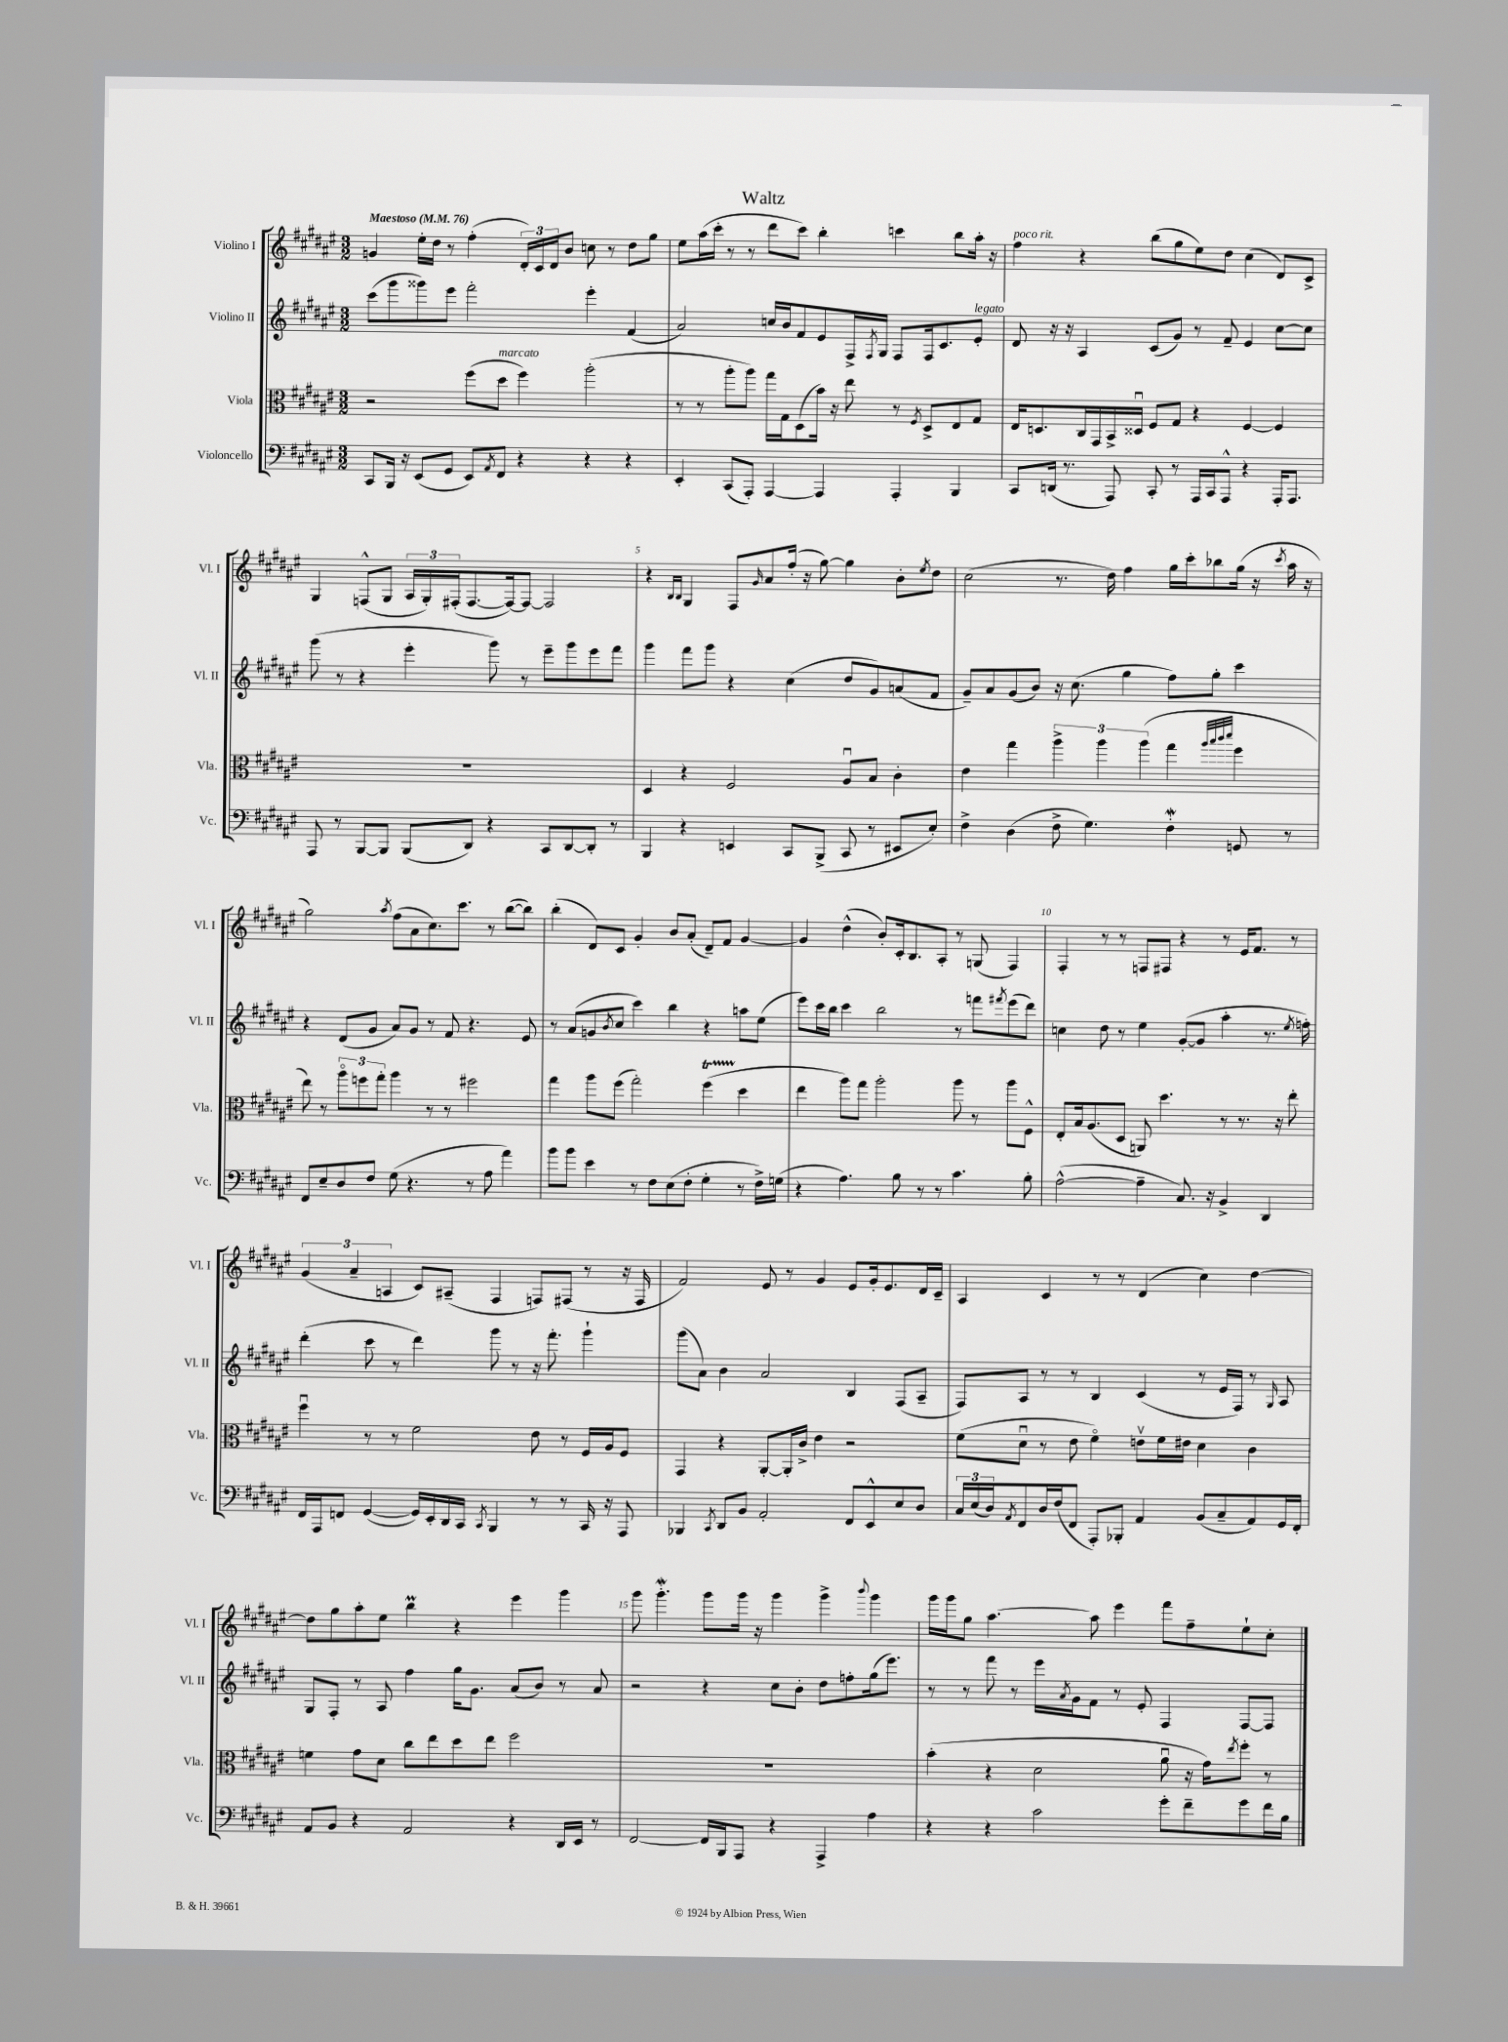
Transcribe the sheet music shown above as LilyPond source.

\header { title = "Waltz" }
<<
\new StaffGroup <<
\new Staff = "s0" \with { instrumentName = "Violino I" shortInstrumentName = "Vl. I" } {
    \clef treble \key fis \major \numericTimeSignature \time 3/2 \tempo "Maestoso" 4 = 76
    g'4 eis''16-. dis''16 r8 fis''4-.( \tuplet 3/2 { dis'16-.) cis'16 dis'16 } b'8 c''8 r8 dis''8 gis''8 |
    eis''8 ais''16( cis'''16-. r8 r8 dis'''8 cis'''8) b''4-. c'''4 b''8 ais''16-. r16 |
    fis''4^\markup { \italic "poco rit." } r4 b''8( gis''8 eis''8) dis''8 cis''4( dis'8) cis'8-> |
    gis4 f8-^( gis8 \tuplet 3/2 { ais16 gis16-.) fis16-.( } fis8.~ fis16~) fis8~ fis2 |
    r4 \grace { b16 b16 } gis4 fis8 \grace { gis'16 } ais'8 fis''16-.( r16 gis''8~) gis''4 b'8-. \acciaccatura { eis''8 } dis''8 |
    cis''2( r8. dis''16) fis''4 gis''16 cis'''16-. bes''8 gis''16( r16 \acciaccatura { cis'''8 } ais''16 r16 |
    gis''2) \acciaccatura { ais''8 } fis''8( ais'8 cis''8.) cis'''8. r8 b''8~( b''8) |
    b''4-.( dis'8) cis'8 gis'4-. b'8 ais'8-.( dis'8--) fis'8 gis'4~ |
    gis'4 dis''4-^( b'8-.) cis'16-. b8. ais8-. r8 g8( fis4) |
    fis4-. r8 r8 f8 fis8 r4 r8 eis'16 fis'8. r8 |
    \tuplet 3/2 { gis'4( ais'4-- a4 } cis'8) ais8--( fis4 f8) fis8( r8 r16 fis16 |
    fis'2) eis'8 r8 gis'4 eis'8 gis'16-. eis'8. dis'16 cis'16-- |
    ais4 cis'4 r8 r8 dis'4( cis''4) dis''4~ |
    dis''8 gis''8 ais''8-. eis''8 b''4\prall r4 eis'''4 gis'''4 |
    gis'''8 gis'''4.-.\mordent gis'''8 gis'''16 r16 gis'''4 gis'''4-> \appoggiatura { b'''8 } gis'''4 |
    gis'''16 gis'''16 gis''8 ais''4.~ ais''8 eis'''4 fis'''8 fis''8-- eis''8-! cis''8-. \bar "|." |
}
\new Staff = "s1" \with { instrumentName = "Violino II" shortInstrumentName = "Vl. II" } {
    \clef treble \key fis \major \numericTimeSignature \time 3/2
    cis'''8( gis'''8 gisis'''8) eis'''8 fis'''2-. eis'''4-. fis'4( |
    ais'2) c''16 b'16 fis'8 eis'8 fis16-> \acciaccatura { fis8 } gis16 fis8 fis16 cis'8. eis'8-.^\markup { \italic "legato" } |
    dis'8 r16 r16 ais4 cis'8( gis'8) r8 fis'8-- eis'4 cis''8~ cis''8 |
    gis'''8( r8 r4 eis'''4-. gis'''8) r8 eis'''8-- gis'''8 eis'''8 fis'''8 |
    gis'''4 fis'''8 gis'''8 r4 cis''4( dis''8 gis'8) a'8( fis'8 |
    gis'8--) ais'8 gis'8( b'8) r16 cis''8.( gis''4 fis''8) gis''8-. cis'''4 |
    r4 dis'8( gis'8 ais'8) gis'8 r8 fis'8 r4. eis'8 |
    r8 ais'8( g'8 \acciaccatura { b'8 } cis''8 cis'''4) b''4 r4 a''8 eis''8( |
    eis'''8) cis'''16 b''16 cis'''4 b''2 r8 f'''8 \acciaccatura { fis'''8 } eis'''8( dis'''8) |
    c''4 dis''8 r8 eis''4 gis'8~-.( gis'8 ais''4-. r8. \acciaccatura { eis''8 } f''16-.) |
    dis'''4-.( cis'''8 r8 dis'''4) gis'''8 r8 r16 fis'''8.-. gis'''4-! |
    gis'''8( ais'8) b'4 ais'2 b4 fis8( ais8-- |
    fis8) ais8 r8 r8 b4 cis'4( r8 eis'16 fis16) r8 \grace { gis16 } ais8 |
    gis8 fis8-. r8 ais8 fis''4 gis''16 gis'8. ais'8( b'8) r8 ais'8 |
    r2 r4 cis''8 b'8-. dis''8 f''8-. gis''16( eis'''8.) |
    r8 r8 fis'''8 r8 eis'''16 \acciaccatura { ais'8 } gis'16 fis'8 r8 eis'8-. fis4 fis8~ fis8 \bar "|." |
}
\new Staff = "s2" \with { instrumentName = "Viola" shortInstrumentName = "Vla." } {
    \clef alto \key fis \major \numericTimeSignature \time 3/2
    r2 fis''8( dis''8^\markup { \italic "marcato" } fis''4) ais''2-.( |
    r8 r8 ais''8-. ais''8) gis''16 gis16 dis8( b'16) r16 eis''8 r8 \acciaccatura { fis8 } dis8-> eis8 gis8 |
    eis16 d8. cis16 gis,16 b,16-> disis16\downbow fis8 gis8 r4 fis4~ fis4 |
    R1. |
    dis4 r4 fis2 ais8\downbow b8 cis'4-. |
    eis'4 gis''4 \tuplet 3/2 { ais''4-> ais''4 ais''4( } gis''4 \grace { ais''32 b''32 cis'''32 dis'''32 } fis''4 |
    eis''8) r8 \tuplet 3/2 { ais''8\flageolet f''8 gis''8-. } ais''4 r8 r8 fis''2 |
    gis''4 ais''8 fis''8( gis''2-.) fis''4\startTrillSpan( dis''4\stopTrillSpan |
    eis''4 ais''8) gis''8 ais''2-. ais''8 r8 ais''8 fis8-^ |
    eis8-. b16 ais8.( dis8 a,8) dis''4. r8 r8. r16 eis''8-. |
    fis''4\downbow r8 r8 fis'2 eis'8 r8 fis16 ais16 fis8 |
    gis,4 r4 ais,8~-. ais,16-. cis'16-> eis'4 r2 |
    fis'8( dis'8\downbow r8 eis'8 fis'4\flageolet) e'8\upbow fis'16 eis'16 dis'4 cis'4 |
    f'4 gis'8 dis'8 cis''8 eis''8 dis''8 eis''8 fis''2 |
    R1. |
    b'4-.( r4 dis'2 ais'8\downbow r16 gis'16) \acciaccatura { eis''8 } fis''8-. r8 \bar "|." |
}
\new Staff = "s3" \with { instrumentName = "Violoncello" shortInstrumentName = "Vc." } {
    \clef bass \key fis \major \numericTimeSignature \time 3/2
    cis,8 b,,16 r16 eis,8( gis,8 eis,8) \acciaccatura { ais,8 } fis,8 r4 r4 r4 |
    eis,4-. cis,8( ais,,8-.) ais,,4~ ais,,4 ais,,4-. b,,4 |
    cis,8 d,16( r8. ais,,8) cis,8-. r8 ais,,16 cis,16 ais,,8-^ r4 ais,,16-. ais,,8. |
    ais,,8 r8 b,,8~ b,,8 b,,8( dis,8) r4 cis,8 dis,8~ dis,8-. r8 |
    b,,4 r4 e,4 cis,8 b,,8->( cis,8 r8 eis,8 eis8-.) |
    fis4-> dis4( fis8-> gis4.) fis4-.\mordent g,8 r8 |
    fis,8 eis8-- dis8 fis8 gis8( r4. r8 ais8 ais'4) |
    b'8 b'8 eis'4 r8 fis8 eis8( fis8-. gis4-. r8 fis16->) g16( |
    r4 ais4.) b8 r8 r8 cis'4. b8-. |
    ais2~-^( ais4-- cis8.) r16 b,4-> dis,4 |
    fis,16 ais,,16 f,8 gis,4~( gis,16) eis,16-. dis,16 cis,16 \acciaccatura { cis,8 } b,,4 r8 r8 cis,16 r16 ais,,8 |
    bes,,4 \acciaccatura { cis,8 } dis,8 b,8 ais,2-. fis,8 eis,8-^ eis8 dis8 |
    \tuplet 3/2 { cis16 eis16( dis16) } \acciaccatura { ais,8 } fis,8 dis16 fis16( fis,8 ais,,8-.) bes,,8-. ais,4 b,8( cis8-- ais,8) gis,16 fis,16-. |
    ais,8 b,8 r4 ais,2 r4 dis,16 eis,16 r8 |
    fis,2~ fis,16 b,,16 ais,,8 r4 ais,,4-> ais4 |
    r4 r4 cis'2 gis'8-. fis'8-- gis'8 fis'16 b16 \bar "|." |
}
>>
>>
\layout { \context { \Score \override BarNumber.break-visibility = ##(#f #t #t) barNumberVisibility = #(every-nth-bar-number-visible 5) } }
